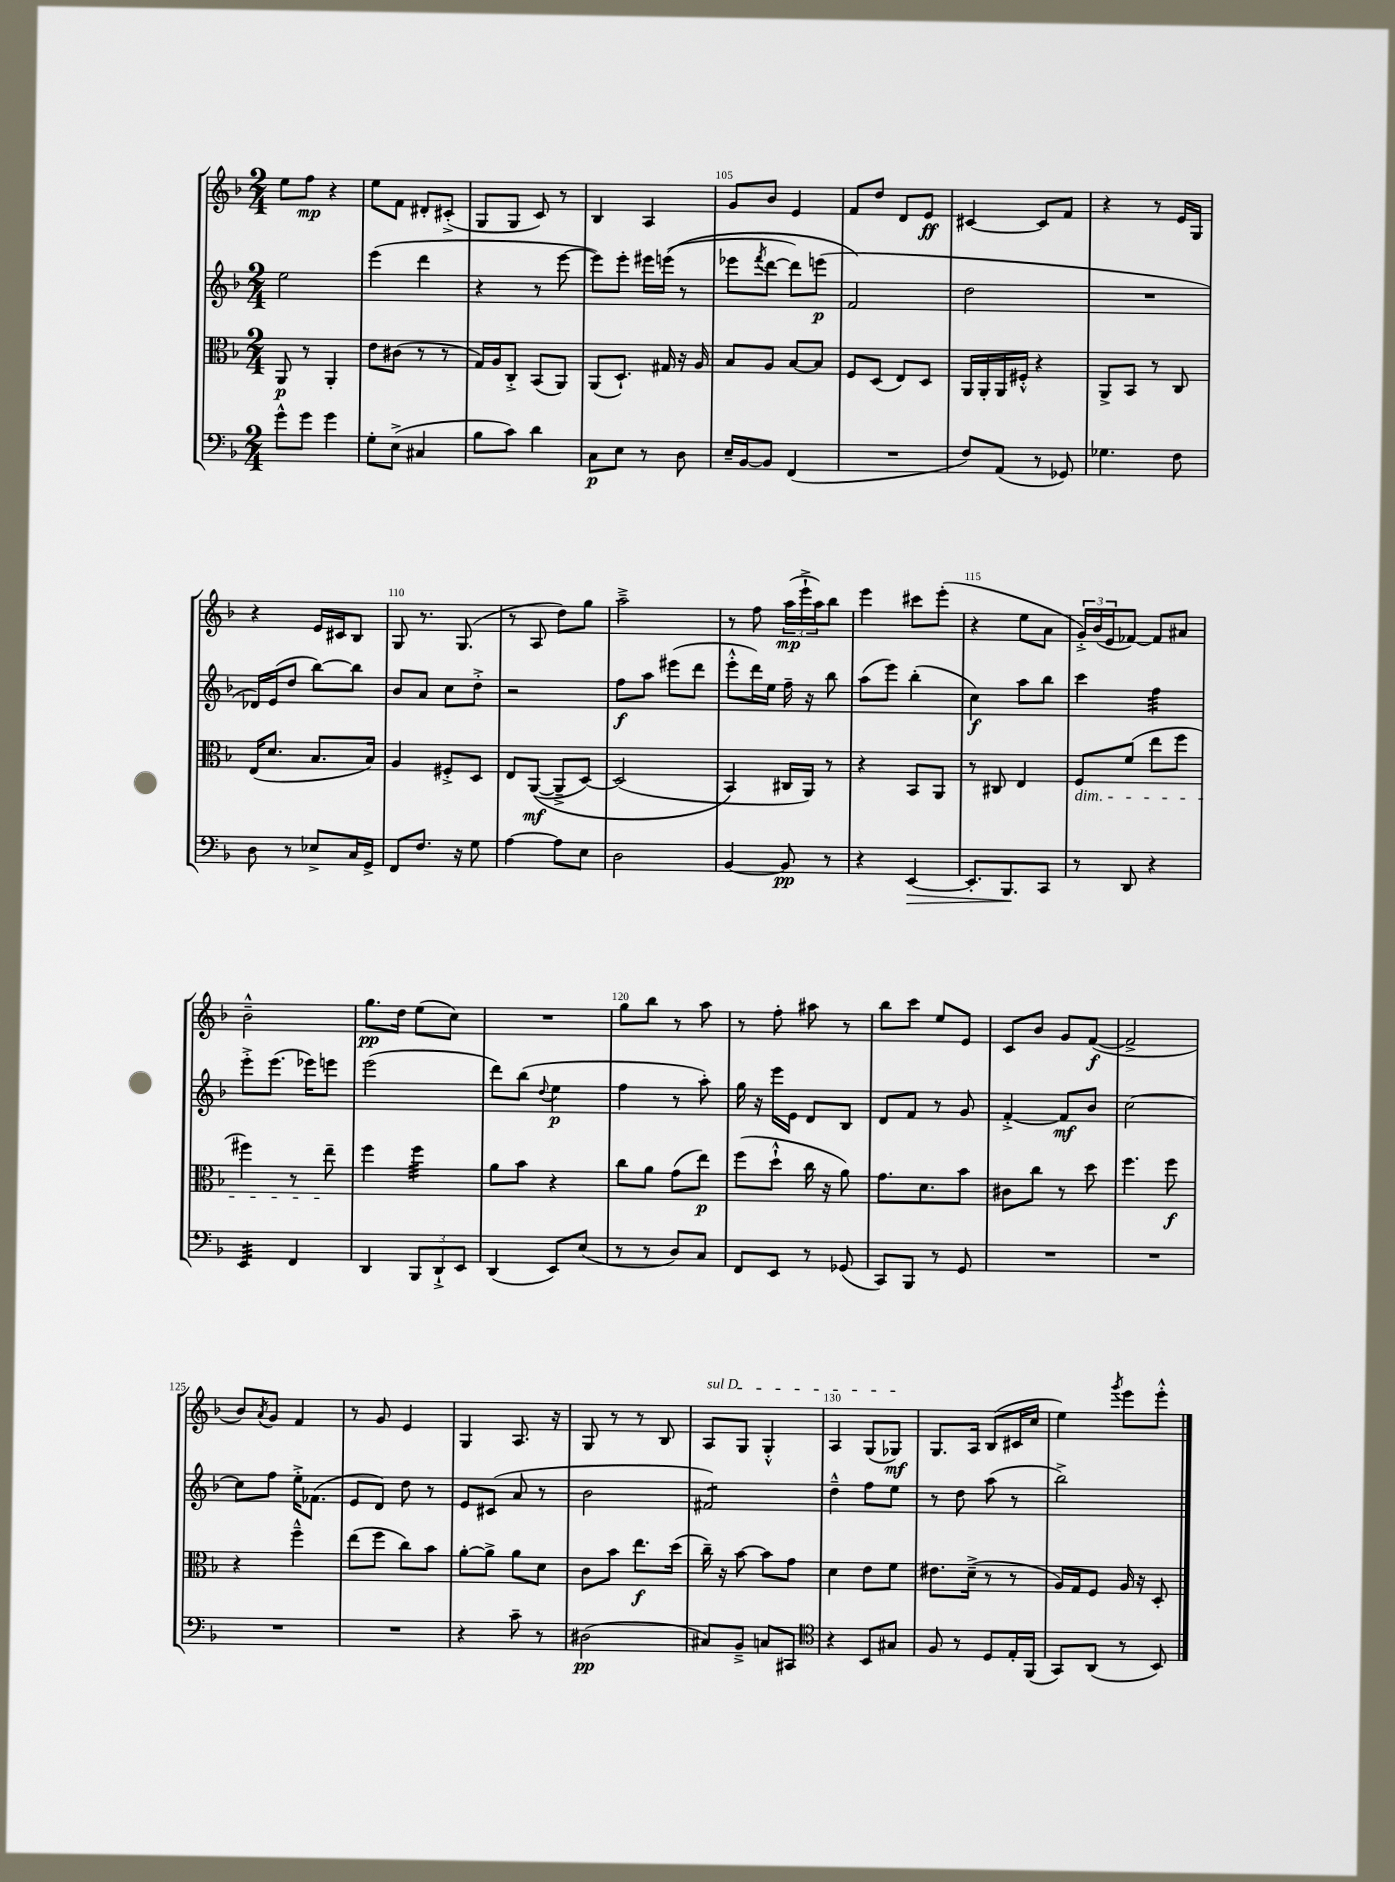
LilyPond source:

<<
\new StaffGroup <<
\new Staff = "s0" {
    \clef treble \key f \major \numericTimeSignature \time 2/4
    e''8 f''8\mp r4 |
    e''8 f'8 dis'8-. cis'8-.->( |
    g8 g8 c'8) r8 |
    bes4 a4 |
    g'8 bes'8 e'4 |
    f'8 d''8 d'8 e'8\ff |
    cis'4~ cis'8 f'8 |
    r4 r8 e'16 g16 |
    r4 e'16 cis'16 bes8 |
    g8 r8. g8.( |
    r8 a8 d''8) g''8 |
    a''2---> |
    r8 f''8 \tuplet 3/2 { a''16\mp( e'''16-!-> a''16) } bes''8 |
    e'''4 cis'''8 e'''8-.( |
    r4 e''8 a'8 |
    \tuplet 3/2 { g'16-.->) bes'16( e'16 } fes'8~) fes'8 ais'8 |
    bes'2---^ |
    g''8.\pp d''16 e''8( c''8) |
    R2 |
    g''8 bes''8 r8 a''8 |
    r8 f''8-. ais''8 r8 |
    bes''8 c'''8 e''8 e'8 |
    c'8 bes'8 g'8 f'8~\f( |
    f'2-> |
    bes'8) \acciaccatura { a'8 } g'8 f'4 |
    r8 g'8 e'4 |
    g4 a8. r16 |
    g8 r8 r8 bes8 |
    \once \override TextSpanner.bound-details.left.text = \markup { \italic "sul D" } a8\startTextSpan g8 g4-.-^ |
    a4 g8( ges8\mf\stopTextSpan) |
    g8. a16 bes8( cis'16 c''16 |
    e''4) \acciaccatura { g'''8 } e'''8 e'''8-.-^ \bar "|." |
}
\new Staff = "s1" {
    \clef treble \key f \major \numericTimeSignature \time 2/4
    e''2 |
    e'''4( d'''4 |
    r4 r8 e'''8~ |
    e'''8) e'''8-. eis'''16 e'''16(\( r8 |
    ees'''8 \acciaccatura { f'''8 } d'''8~ d'''8) e'''8\p( |
    f'2\) |
    d''2 |
    R2 |
    des'16) e'16( d''8 bes''8~) bes''8 |
    bes'8 a'8 c''8 d''8-.-> |
    r2 |
    f''8\f a''8 eis'''8( d'''8 |
    e'''8-.-^ d'''16) e''16 f''16-- r16 bes''8 |
    a''8( e'''8) bes''4-.( |
    c''4\f) a''8 bes''8 |
    c'''4 f''4:32 |
    e'''8-.-> e'''8.( ees'''16) e'''8 |
    e'''2( |
    d'''8) bes''8( \appoggiatura { d''8 } e''4\p |
    f''4 r8 a''8-.) |
    g''16 r16 e'''16 e'16 d'8 bes8 |
    d'8 f'8 r8 g'8 |
    f'4~-.-> f'8\mf bes'8 |
    c''2~ |
    c''8 f''8 e''16-.-> fes'8.( |
    e'8 d'8) d''8 r8 |
    e'8 cis'8( a'8 r8 |
    bes'2 |
    fis'2:8) |
    d''4---^ f''8 e''8 |
    r8 d''8 a''8( r8 |
    bes''2->) \bar "|." |
}
\new Staff = "s2" {
    \clef alto \key f \major \numericTimeSignature \time 2/4
    a,8\p r8 a,4-. |
    e'8 cis'8( r8 r8 |
    g16) a16 c8-.-> bes,8( a,8) |
    a,8( d8.-!) gis16 r16 a16 |
    bes8 a8 bes8~ bes8 |
    f8 d8( e8) d8 |
    a,16 a,16-. a,16 fis16-.-^ r4 |
    a,8-> bes,8 r8 c8 |
    e16( d'8. bes8. bes16) |
    a4 fis8-.-> d8 |
    e8 a,8~\mf(\( a,8---> d8~) |
    d2( |
    bes,4\) cis16 a,16) r8 |
    r4 bes,8 a,8 |
    r8 cis8 e4 |
    f8\dim f'8( e''8 f''8 |
    fis''4) r8 e''8--\! |
    f''4 f''4:32 |
    a'8 bes'8 r4 |
    c''8 a'8 g'8( e''8\p) |
    f''8( d''8-!-^ c''16 r16 a'8) |
    g'8. d'8. bes'8 |
    cis'8 c''8 r8 d''8 |
    f''4. f''8\f |
    r4 f''4---^ |
    e''8( f''8 c''8) bes'8 |
    a'8~-. a'8-> a'8 d'8 |
    c'8 bes'8 e''8.\f d''16( |
    c''16--) r16 bes'8~ bes'8 g'8 |
    d'4 e'8 f'8 |
    eis'8. d'16--->( r8 r8 |
    a16) g16 f8 a16 r16 d8-. \bar "|." |
}
\new Staff = "s3" {
    \clef bass \key f \major \numericTimeSignature \time 2/4
    g'8-^ g'8 g'4 |
    g8-. e8->( cis4 |
    bes8 c'8) d'4 |
    c8\p e8 r8 d8 |
    e16-- bes,16~ bes,8 f,4( |
    R2 |
    f8) a,8( r8 ges,8) |
    ges4. f8 |
    d8 r8 ees8-> c16 g,16-> |
    f,8 f8. r16 g8 |
    a4~ a8 e8 |
    d2 |
    bes,4~ bes,8\pp r8 |
    r4 e,4~\> |
    e,8.-. bes,,8.\! c,8 |
    r8 d,8 r4 |
    e,4:32 f,4 |
    d,4 \tuplet 3/2 { bes,,8 d,8-!-> e,8 } |
    d,4( e,8) e8( |
    r8 r8 d8) c8 |
    f,8 e,8 r8 ges,8( |
    c,8) bes,,8 r8 g,8 |
    R2 |
    R2 |
    R2 |
    R2 |
    r4 c'8-- r8 |
    dis2\pp( |
    cis8) bes,8---> c8 cis,8 |
    \clef tenor r4 bes,8 gis8 |
    f8 r8 d8 e16-. f,16( |
    g,8) a,8( r8 bes,8) \bar "|." |
}
>>
>>
\layout { \context { \Score currentBarNumber = #101 \override BarNumber.break-visibility = ##(#f #t #t) barNumberVisibility = #(every-nth-bar-number-visible 5) } }
